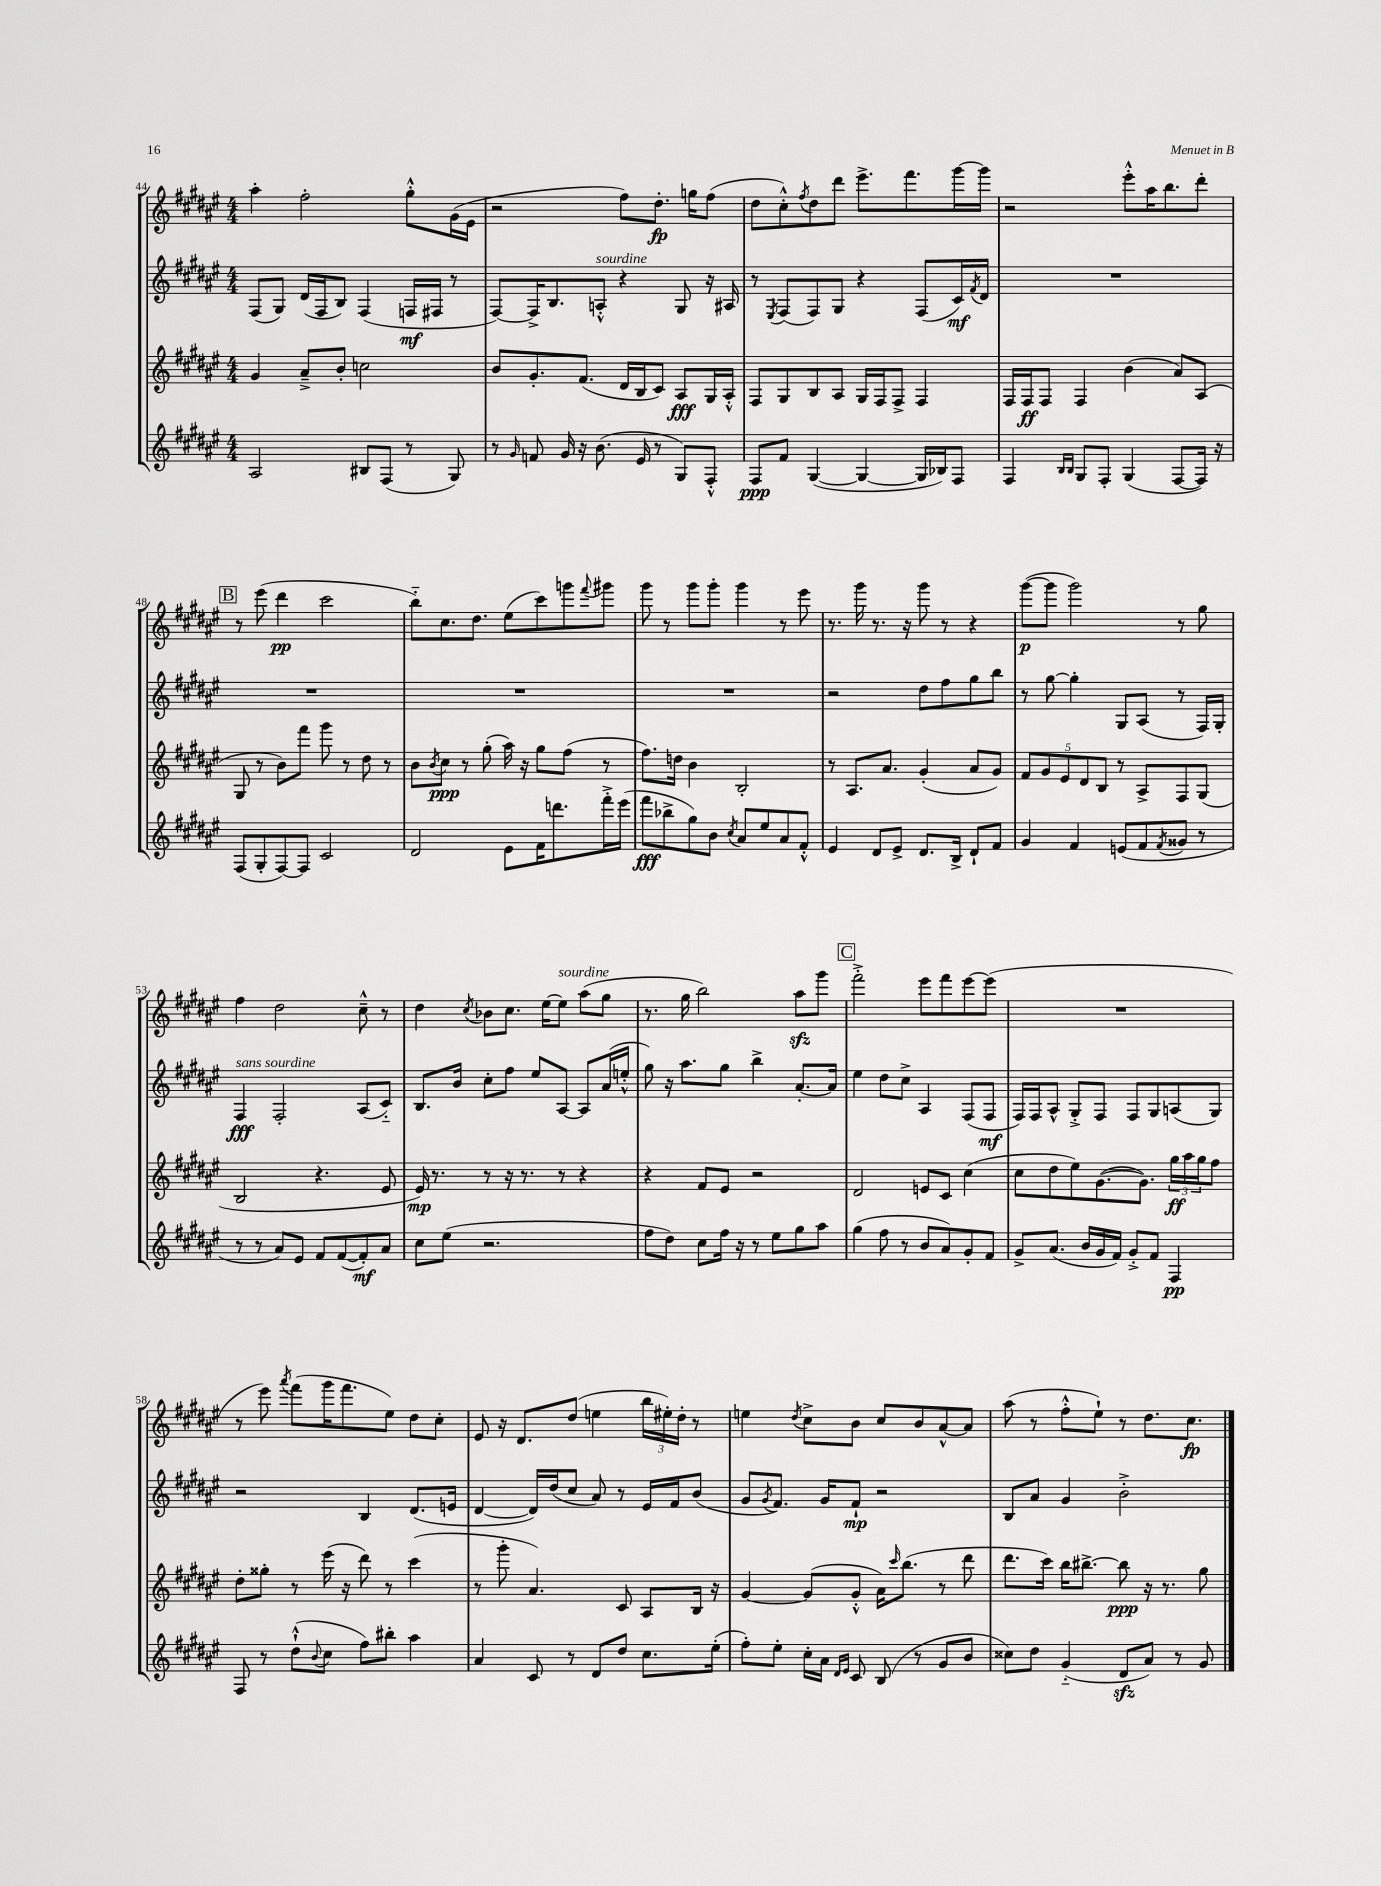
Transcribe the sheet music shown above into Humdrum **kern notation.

**kern	**kern	**kern	**kern
*staff4	*staff3	*staff2	*staff1
*clefG2	*clefG2	*clefG2	*clefG2
*k[f#c#g#d#a#e#]	*k[f#c#g#d#a#e#]	*k[f#c#g#d#a#e#]	*k[f#c#g#d#a#e#]
*M4/4	*M4/4	*M4/4	*M4/4
2A#/	4g#/	(8F#/L	4aa#'\
.	.	8G#/J)	.
.	8a#~^/L	(16d#/LL	2ff#'\
.	.	16F#/J	.
.	8b'/J	8B/J)	.
8B#/L	2cc\	(4F#/	.
(8F#/J	.	.	.
8r	.	16F/LL	8gg#'^^\L
.	.	16F#/JJ	.
8G#/)	.	8r	(16g#\L
.	.	.	16e#\JJ
=	=	=	=
8r	8b/L	[8F#/L)	2r
16qqg#/	.	.	.
8f/	8.g#'/	16F#^/]K	.
.	.	8.B/	.
16g#/	.	.	.
16r	(8.f#/J	.	.
(8.b\	.	8A'^^/J	.
.	16d#/LL	4r	8ff#\L)
16e#/	16B/J	.	.
8r	8c#/J)	.	8.dd#'\J
8G#/L)	8A#/L	8G#/	.
.	.	.	16gg\LK
8F#'^^/J	16G#/L	16r	(8ff#\J
.	16A#'^^/JJ	16A#/	.
=	=	=	=
8F#/L	8F#/L	8r	8dd#\L
.	.	8qE#/	.
8f#/J	8G#/	(8F#/L	8cc#'^^\)
.	.	.	8qff#/
([4G#/	8B/	8F#/)	8dd#\
.	8A#/J	8G#/J	8ddd#\J
4G#/_	16G#/LL	4r	8.eee#^\L
.	16F#/J	.	.
.	8F#^/J	.	.
.	.	.	8.fff#\
16G#/]LL	4F#/	(8F#/L	.
16B-/J)	.	.	.
8F#/J	.	16c#/L)	[16ggg#\L
.	.	8qf#/	.
.	.	16d#/JJ	16ggg#\]JJ
=	=	=	=
4F#/	16F#/LL	1r	2r
.	16F#/J	.	.
.	8F#/J	.	.
16qqB/LL	.	.	.
16qqB/JJ	.	.	.
8G#/L	4F#/	.	.
8F#'/J	.	.	.
(4G#/	(4b\	.	8eee#'^^\L
.	.	.	16aa#\K
.	.	.	8.bb\
[8F#/L	8a#/L)	.	.
16F#/]Jk)	(8A#/J	.	8ddd#'\J
16r	.	.	.
=	=	=	=
(8F#/L	8G#/	1r	8r
8G#'/	8r	.	(8eee#\
[8F#/)	8b\L)	.	4ddd#\
8F#/]J	8fff#\J	.	.
2c#/	8ggg#\	.	2ccc#\
.	8r	.	.
.	8dd#\	.	.
.	8r	.	.
=	=	=	=
2d#/	8b\L	1r	8bb'~\L)
.	8qb/	.	.
.	8cc#\J	.	8.cc#\
.	8r	.	.
.	.	.	8.dd#\J
.	(8gg#'\	.	.
8e#\L	16aa#\)	.	(8ee#\L
.	16r	.	.
16f#\K	8gg#\L	.	8ccc#\)
8.ddd\	.	.	.
.	(8ff#\J	.	8ggg\
.	.	.	8qqfff#/
16fff#'^\L	8r	.	8ggg#\J
(16eee#\JJ	.	.	.
=	=	=	=
8fff#\L	8.ff#\L)	1r	8ggg#\
8bb-^\	.	.	8r
.	16dd\Jk	.	.
8gg#\)	4b\	.	8ggg#\L
8b\J	.	.	8ggg#'\J
8qcc#/	.	.	.
8a#/L	2B'/	.	4ggg#\
8ee#/	.	.	.
8a#/	.	.	8r
8f#'^^/J	.	.	8eee#\
=	=	=	=
4e#/	8r	2r	8.r
.	8.A#/L	.	.
.	.	.	16ggg#\
8d#/L	.	.	8.r
.	8.a#/J	.	.
8e#^/J	.	.	.
.	.	.	16r
8.d#/L	(4g#'/	8dd#\L	8ggg#\
.	.	8ff#\	8r
16B^/Jk	.	.	.
8d#`/L	8a#/L	8gg#\	4r
8f#/J	8g#/J)	8bb\J	.
=	=	=	=
4g#/	10f#/L	8r	([8ggg#\L
.	10g#/	.	.
.	.	[8gg#\	8ggg#\]J
.	10e#/	.	.
4f#/	.	4gg#'\]	2ggg#\)
.	10d#/	.	.
.	10B/J	.	.
(8e/L	8r	8G#/L	.
8f#/	8A#^/L	(8A#/J	.
8qf#/	.	.	.
8g##/J	8F#/	8r	8r
8r	(8G#/J	16F#/LL)	8gg#\
.	.	16G#'/JJ	.
=	=	=	=
8r	2B/	4F#/	4ff#\
8r	.	.	.
8a#/L)	.	2F#'/	2dd#\
8e#/J	.	.	.
8f#/L	4.r	.	.
([8f#/	.	.	.
8f#'/])	.	(8A#/L	8cc#~^^\
8a#/J	8e#/	8c#'~/J)	8r
=	=	=	=
8cc#\L	16e#/)	8.B/L	4dd#\
.	8.r	.	.
(8ee#\J	.	.	.
.	.	16b/Jk	.
.	.	.	8qcc#/
2.r	8r	8cc#'\L	8b-\L
.	16r	8ff#\J	8.cc#\J
.	8.r	.	.
.	.	8ee#/L	.
.	.	.	[16ee#\LK
.	8r	[8A#/J	8ee#\]J
.	4r	8A#/]L	(8aa#\L
.	.	(16a#/L	8gg#\J
.	.	16ee'^^/JJ	.
=	=	=	=
8ff#\L	4r	8gg#\)	8.r
8dd#\J)	.	16r	.
.	.	8.aa#\L	16gg#\
8cc#\L	8f#/L	.	2bb\)
16ff#\Jk	8e#/J	8gg#\J	.
16r	.	.	.
8r	2r	4bb^\	.
8ee#\L	.	.	.
8gg#\	.	[8.a#'/L	8aa#\L
8aa#\J	.	.	8ggg#\J
.	.	16a#/]Jk	.
=	=	=	=
(4gg#\	2d#/	4ee#\	2fff#'^\
8ff#\	.	8dd#\L	.
8r	.	8cc#^\J	.
8b/L	8e/L	4A#/	8eee#\L
8a#/)	8c#/J	.	8fff#\
8g#'/	(4cc#\	(8F#/L	[8eee#\
8f#/J	.	8F#/J	(8eee#\]J
=	=	=	=
8g#^/L	8cc#\L	16F#/LL)	1r
.	.	16F#/J	.
(8.a#/J	8dd#\	8A#^^/J	.
.	8ee#\)	8G#'^/L	.
16b/LL	.	.	.
16g#/	([8.g#\	8F#/J	.
16f#/JJ)	.	.	.
8g#'^/L	.	8F#/L	.
.	8.g#\]J)	.	.
8f#/J	.	8G#/	.
4F#/	24gg#\LL	(8A/	.
.	24aa#\	.	.
.	24gg#\J	.	.
.	8ff#\J	8G#/J)	.
=	=	=	=
8F#/	8dd#'\L	2r	8r
8r	8gg##'\J	.	8eee#\)
.	.	.	8qaaa#/
(8dd#`^^\L	8r	.	(8fff#\L
8qqb/	.	.	.
8cc#\J	(16eee#\	.	16ggg#\K
.	16r	.	8.fff#\
8ff#\L)	8ddd#\)	4B/	.
8bb#'\J	8r	.	8ee#\J)
4aa#\	(4ccc#\	(8.d#/L	8dd#\L
.	.	.	8cc#'\J
.	.	16e/Jk	.
=	=	=	=
4a#/	8r	[4d#/	8e#/
.	8ggg#'\	.	16r
.	.	.	8.d#/L
8c#/	4.a#/)	16d#/]LL)	.
.	.	(16dd#/J	.
8r	.	8cc#/J	(8dd#/J
8d#/L	.	8a#/)	4ee\
8dd#/J	8c#/	8r	.
8.cc#\L	8A#/L	16e#/LL	24bb\LL
.	.	.	24ee#'\)
.	.	16f#/J	.
.	.	.	24dd#'\JJ
.	16B/Jk	(8b/J	8r
(16ee#'\Jk	16r	.	.
=	=	=	=
8ff#'\L)	[4g#/	8g#/L	4ee\
.	.	8qg#/	.
8ee#'\J	.	8.f#/J)	.
.	.	.	8qdd#/
16cc#'\LL	(8g#/]L	.	8cc#^\L
16a#\JJ	.	16g#/LK	.
16qqd#/LL	.	.	.
16qqe#/JJ	.	.	.
8c#/	8g#'^^/J	8f#`/J	8b\J
(8B/	16a#\LK)	2r	8cc#/L
.	16qqccc#/	.	.
.	(8.bb\J	.	.
8r	.	.	8b/
8g#/L	8r	.	[8a#^^/
8b/J	8ddd#\	.	8a#/]J
=	=	=	=
8cc##\L)	8.ddd#\L	8B/L	(8aa#\
8dd#\J	.	8a#/J	8r
.	16ccc#\Jk)	.	.
(4g#'~/	16bb\LK	4g#/	8ff#'^^\L
.	[8.bb#^\J	.	.
.	.	.	8ee#`\J)
8d#/L	8bb#\]	2b'^\	8r
8a#/J)	16r	.	8.dd#\L
.	8.r	.	.
8r	.	.	.
.	.	.	8.cc#\J
8g#/	8gg#\	.	.
==	==	==	==
*-	*-	*-	*-
